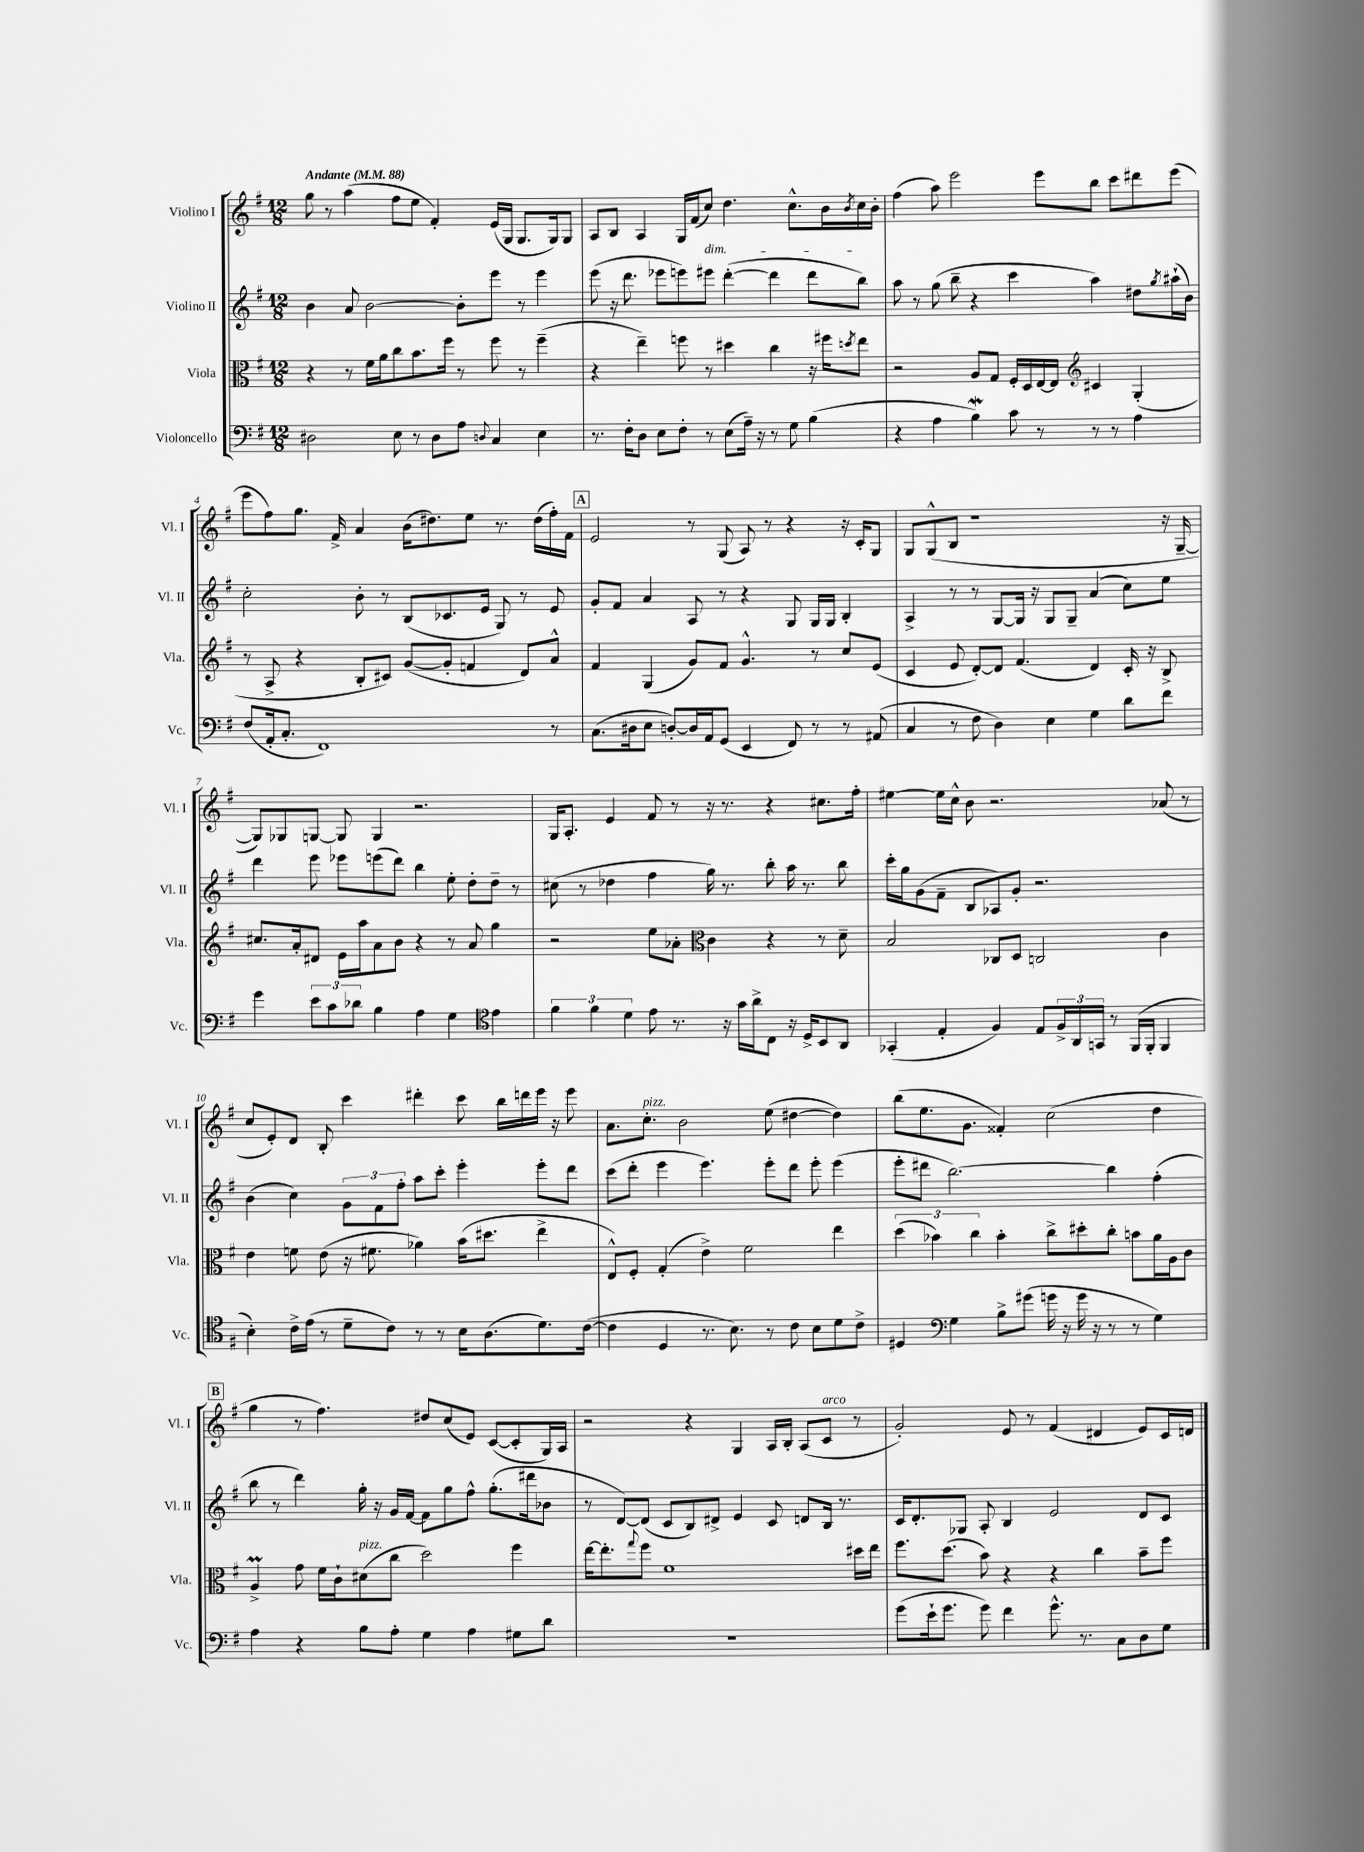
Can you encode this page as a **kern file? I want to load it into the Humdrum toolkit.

**kern	**kern	**kern	**kern
*part4	*part3	*part2	*part1
*staff4	*staff3	*staff2	*staff1
*I"Violoncello	*I"Viola	*I"Violino II	*I"Violino I
*I'Vc.	*I'Vla.	*I'Vl. II	*I'Vl. I
*clefF4	*clefC3	*clefG2	*clefG2
*k[f#]	*k[f#]	*k[f#]	*k[f#]
*M12/8	*M12/8	*M12/8	*M12/8
*MM88	*MM88	*MM88	*MM88
=1	=1	=1	=1
!	!	!	!LO:TX:a:B:t=Andante
2D#X\	4r	4b\	8gg\
.	.	.	8r
.	8r	8a/	(4aa\
.	16f#\LL	[2b\	.
.	16a\J	.	.
8E\	8cc\	.	8ff#\L
8r	8.b\	.	8ee\J
8D#\L	.	.	4f#'/)
.	16ff#\Jk	.	.
8A\J	8r	8b'\L]	.
8qqDn/	.	.	.
4C/	8ff#\	8eee\J	(16e/LL
.	.	.	16G/JJ
.	8r	8r	8.G/L
4E\	(4ff#~\	4eee\	.
.	.	.	16G/k)
.	.	.	8G/J
=2	=2	=2	=2
8.r	4r	(8eee\	8A/L
.	.	16r	8B/J
16F#'\KL	.	8.ddd\	.
8D\J	4ee~\)	.	4A/
8E\L	.	8eee-X\L	.
8F#'\J	8ffn\	8eeen\)	16G/LL
.	.	.	(16f#/J
!	!	!	!LO:TX:b:i:t=dim.
8r	8r	8eee#X\J	8cc/J)
(8E\L	4dd#X\	([4ddd'\	4.dd\
16A~\Jk)	.	.	.
16r	.	.	.
8r	4cc\	4ddd\]	.
8G\	.	.	8.cc^^\L
(4B\	16r	8ddd\L	.
.	16ff#X\KL	.	16b\L
.	8qddn/	.	8qb/
.	8ee\J	8bb\J)	16cc\
.	.	.	16b'\JJ
=3	=3	=3	=3
4r	2r	8aa\	(4ff#\
.	.	8r	.
4A\	.	(8gg\	8aa\)
.	.	8bb~\	2eee\
4BW\)	8A/L	4r	.
.	8G/J	.	.
8c\	16F#'/LL	4ccc\	.
.	16D/	.	.
8r	[16E/	.	8eee\L
.	16E/JJ]	.	.
*	*clefG2	*	*
8r	4c#X/	4aa\)	8bb\J
8r	.	.	8ccc\L
4A\	(4G'/	8dd#X\L	8ddd#X\
.	.	8qgg/	.
.	.	(16aa#X`\L	(8eee\J
.	.	16b\JJ)	.
!!LO:LB:g=z
=4	=4	=4	=4
(8F#/L	8r	2cc'\	8eee\L
16AA'/k	8A^/	.	8ff#\)
8.C'/J	.	.	.
.	4r	.	8.gg\J
1FF#)	.	.	.
.	.	.	16f#^/
.	8B'/L	8b'\	4a/
.	8c#X/J)	8r	.
.	([8g/L	(8B/L	(16b\KL
.	.	.	8.dd#X\)
.	8g'/J]	8.c-X/	.
.	4fn/	.	8ee\J
.	.	16e/Jk	.
.	.	8G/)	8.r
.	8d/L)	8r	.
.	.	.	(16dd#\LL
8r	8a^^/J	8e/	16ff#'\)
.	.	.	16f#\JJ
!!LO:REH:place=s1:t=A
=5	=5	=5	=5
(8.C\L	4f#/	8g'/L	2e/
.	.	8f#/J	.
16D#X\k	.	.	.
8E\J	(4G/	4a/	.
[8Dn'/L)	.	.	.
16D/L]	8g/L)	8A/	8r
16AA/J	.	.	.
(8GG/J	8f#/J	8r	(8G/
4EE/	4.g^^/	4r	8A/)
.	.	.	8r
8FF#/)	.	8G/	4r
8r	8r	16G/LL	.
.	.	16G/JJ	.
8r	8cc/L	4B'/	16r
.	.	.	16c'/KL
(8AA#X/	(8e/J	.	8G/J
=6	=6	=6	=6
4C/	4c/	4A^/	8G/L
.	.	.	(8G^^/
8r	8e/	8r	8B/J
8F#\	[8d'/L)	8r	1r
4D\)	8d/J]	[8G/L	.
.	(4.f#/	16G/Jk]	.
.	.	16r	.
4E\	.	8G/L	.
.	.	8G~/J	.
4G\	4d/)	(4a/	.
8d\L	16c'/	8cc\L)	.
.	16r	.	.
8f#\J	8B^/	8ee\J	16r
.	.	.	[16G~/
!!LO:LB:g=z
=7	=7	=7	=7
4g\	8.cc#X/L	4ddd\	8G/L])
.	.	.	8G-X/
.	16a'/k	.	.
12e\L	8d#X/J	8eee\	[8Gn/J
12c\	.	.	.
.	16e\LL	8eee-X\L	8G/]
12d-X\J	.	.	.
.	16aa\J	.	.
4B\	8a\	(8eeen\	4G/
.	8b\J	8ddd\J)	.
4A\	4r	4bb\	2.r
4G\	8r	8ee'\	.
.	8a/	8dd'\L	.
*clefC4	*	*	*
4e\	4gg\	8dd~\J	.
.	.	8r	.
=8	=8	=8	=8
6f#\	2r	(8cc#X\	16G/KL
.	.	.	8.A'/J
.	.	8r	.
6f#\	.	.	.
.	.	4dd-X\	4e/
6d\	.	.	.
8e\	8ee\L	4ff#\	8f#/
8.r	8a-X'\J	.	8r
*	*clefC3	*	*
.	4c\	16gg\)	16r
16r	.	8.r	8.r
16g\LL	.	.	.
16a^\J	.	.	.
8C\J	4r	8bb'\	4r
16r	.	16aa\	.
16D^/KL	.	8.r	.
8BB/	8r	.	8.cc#X\L
8AA/J	8d~\	8bb\	.
.	.	.	16ff#'\Jk
=9	=9	=9	=9
(4GG-X'/	2B/	16ccc'\LL	[4ee#X\
.	.	16gg\J	.
.	.	(8g\	.
4E'/	.	8f#~\J	16ee#\LL]
.	.	.	16cc^^\JJ
.	.	8B/L	8b\
4F#/)	8C-X/L	8A-X/)	2.r
.	8D/J	8g'/J	.
8E/L	2Cn/	2.r	.
24F#^/L	.	.	.
24AA/	.	.	.
24GGn/JJ	.	.	.
8r	.	.	.
(16FF#/LL	.	.	.
16FF#'/JJ	.	.	.
4FF#/	4c\	.	(8a-X/
.	.	.	8r
!!LO:LB:g=z
=10	=10	=10	=10
4B'\)	4e\	(4b\	8cc/L
.	.	.	8e'/)
16c^\LL	8fn\	4cc\)	8d/J
(16e\JJ	.	.	.
8r	(8e\	.	8B'/
8d~\L	16r	12g\L	4ccc\
.	8.f#X\	.	.
.	.	12f#\	.
8c\J)	.	.	.
.	.	12ff#'\J	.
8r	4a-X\)	8aa\L	4ddd#X'\
8r	.	8ccc'\J	.
16B\KL	(16b\KL	4eee'\	8ccc\
(8.A\	8.dd#X\J	.	.
.	.	.	16bb\LL
.	.	.	16dddn\
8.d\)	4ee^\	8eee'\L	16eee\JJ
.	.	.	16r
.	.	8ddd\J	8eee\
([16c\Jk	.	.	.
=11	=11	=11	=11
4c\]	8E^^/L)	(8ccc\L	8.a\L
.	8F#'/J	8ddd'\J	.
!	!	!	!LO:TX:a:i:t=pizz.
.	.	.	8.cc'\J
4D/	(4G'/	4eee\	.
.	.	.	2b\
8.r	4e^\)	4.eee\)	.
8.B\)	.	.	.
.	2f#\	.	.
8r	.	8eee'\L	(8ee\
8c\	.	8ddd\J	[4dd#X\
8B\L	.	8eee'\	.
8d\	4ee\	(4eee\	4dd#\])
8c^\J	.	.	.
=12	=12	=12	=12
4D#X/	(6dd\	8eee'\L	(8bb\L
.	.	8ddd#X\J	8.ee\
.	6b-X\)	.	.
*clefF4	*	*	*
4G\	.	[2.bb\)	.
.	.	.	8.g\J
.	6cc\	.	.
8B^\L	4b-'\	.	4f##X'/)
(8g#X\J	.	.	.
16gn\	8cc^\L	.	(2cc\
16r	.	.	.
16g\	8dd#X'\	.	.
16r	.	.	.
8r	8cc'\J	4bb\]	.
8r	8bn\L	.	.
4G\)	16a\L	(4ff#'\	4dd\
.	16A\J	.	.
.	8c\J	.	.
!!LO:LB:g=z
!!LO:REH:place=s1:t=B
=13	=13	=13	=13
4A\	4AM^/	8bb\	4gg\
.	.	8r	.
4r	8g\	4ddd\)	8r
.	16f#\LL	.	4.ff#\)
.	16c`\J	.	.
!	!LO:TX:a:i:t=pizz.	!	!
8B\L	(8d#X\	16gg'\	.
.	.	16r	.
8A'\J	8cc\J	16g/LL	.
.	.	[16f#/JJ	.
4G\	2dd\)	8f#\L]	8dd#X/L
.	.	8gg\	(8cc/
4A\	.	8ff#^^\J	8e/J)
.	.	(8.gg'\L	([8c/L
8G#X\L	4ff#\	.	8c'/]
.	.	16ddd#X\k	.
8d\J	.	8b-X\J	16G/L)
.	.	.	16A/JJ
=14	=14	=14	=14
1.r	[16ee\KL	8r	2r
.	8.ee'\]	.	.
.	.	[8d/L)	.
.	8qqgg/	.	.
.	8ff#\J	(8d/J]	.
.	1f#	8c/L	.
.	.	8B/)	4r
.	.	8d#X^/J	.
.	.	4e/	4G/
.	.	8c/	16A/LL
.	.	.	16B'/JJ
.	.	8dn/L	(8A/L
!	!	!	!LO:TX:a:i:t=arco
.	.	16B/Jk	8c/J
.	.	8.r	.
.	16dd#X\LL	.	8r
.	16ee\JJ	.	.
=15	=15	=15	=15
(8g\L	8.ff#\L	16c/KL	2g'/)
.	.	8.d'/	.
16e`\k	.	.	.
8.g\J	(8.dd\J	.	.
.	.	8G-X/J	.
8g\)	8b\)	8A'/	.
4f#\	4r	4B/	8e/
.	.	.	8r
8.g^^\	4r	2e/	(4f#/
8.r	.	.	.
.	4cc\	.	4d#X/
8C\L	.	.	.
8D\	8b~\L	8d/L	8e/L)
8G\J	8ff#\J	8c/J	16c/L
.	.	.	16dn/JJ
==	==	==	==
*-	*-	*-	*-
